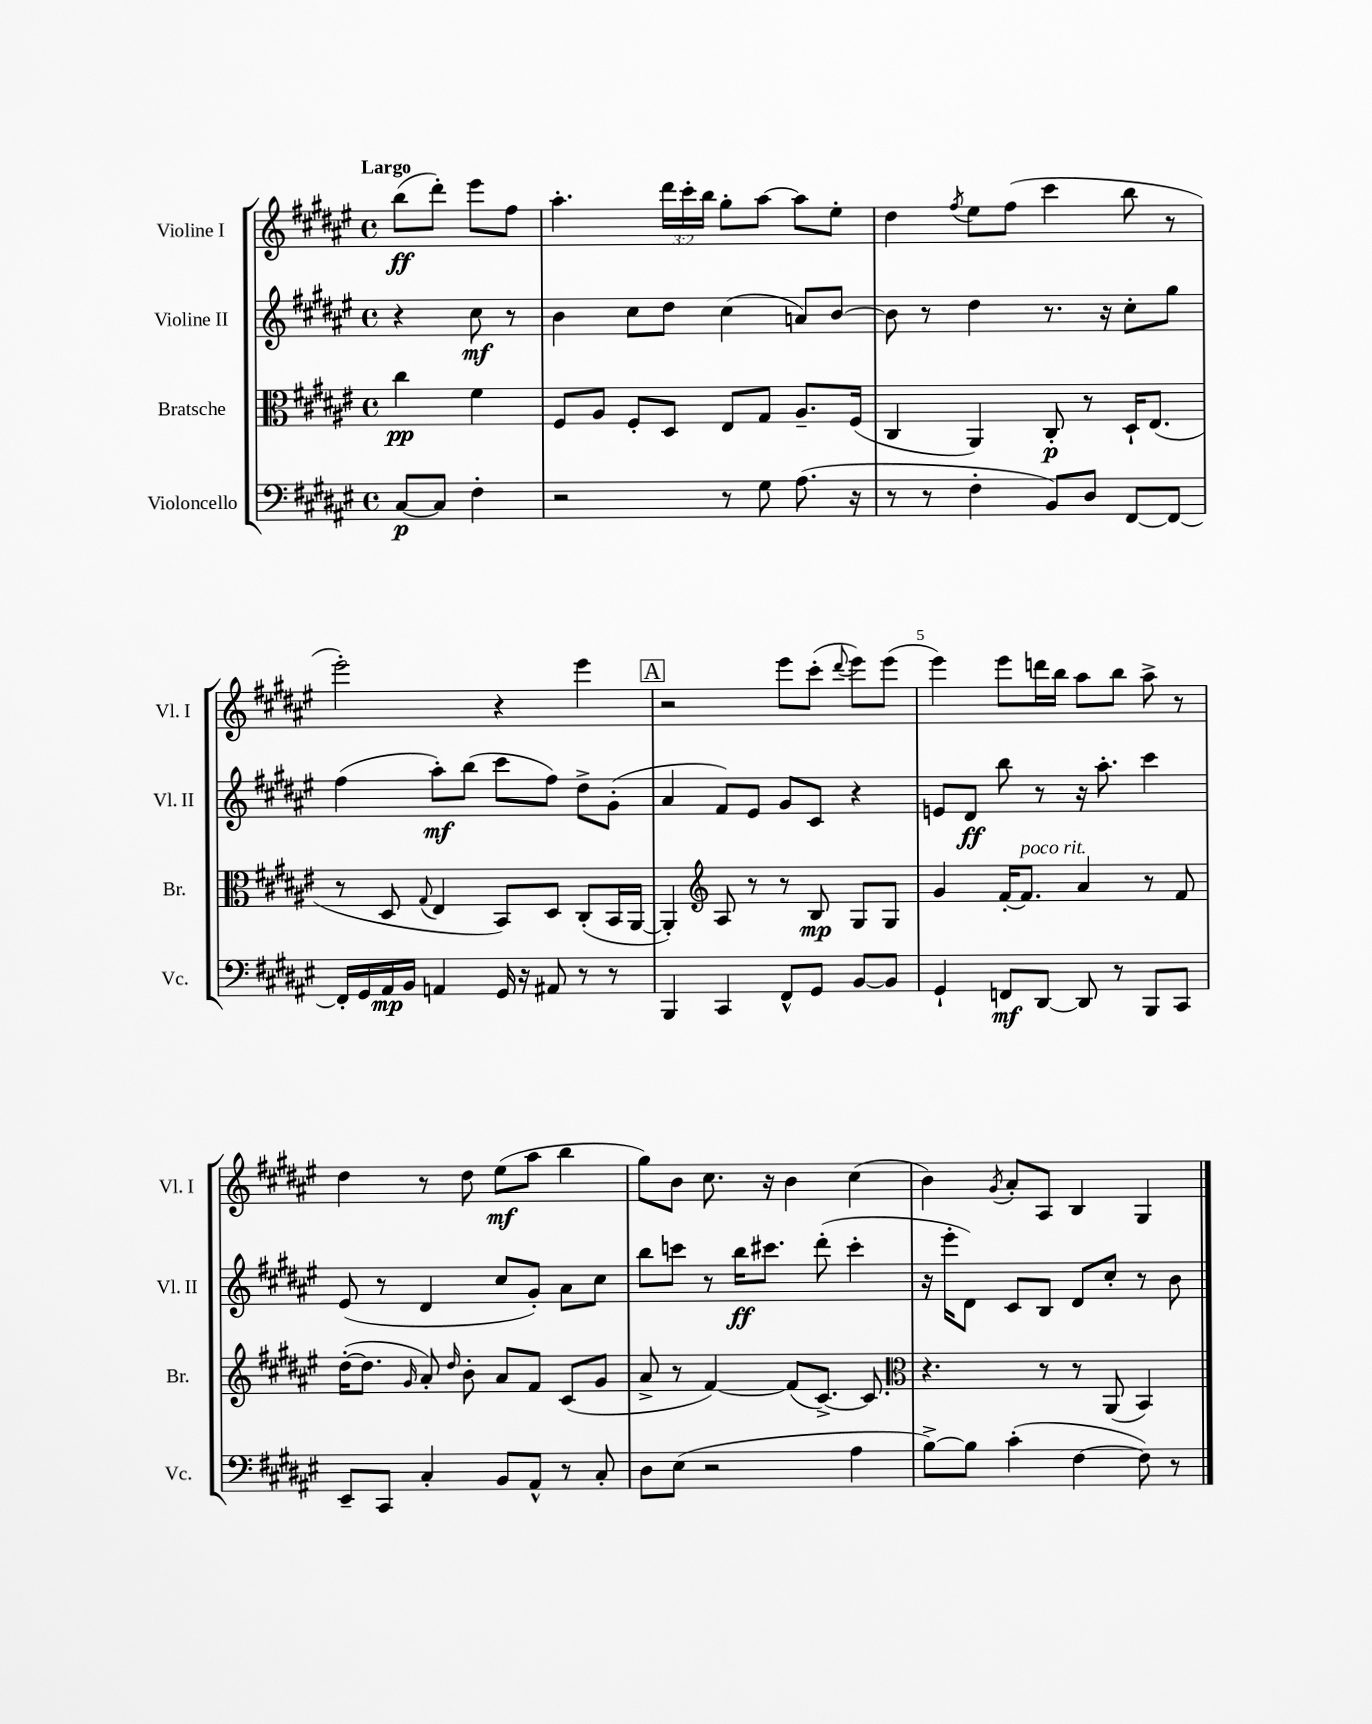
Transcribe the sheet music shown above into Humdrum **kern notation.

**kern	**kern	**kern	**kern
*staff4	*staff3	*staff2	*staff1
*clefF4	*clefC3	*clefG2	*clefG2
*k[f#c#g#d#a#e#]	*k[f#c#g#d#a#e#]	*k[f#c#g#d#a#e#]	*k[f#c#g#d#a#e#]
*M4/4	*M4/4	*M4/4	*M4/4
*met(c)	*met(c)	*met(c)	*met(c)
[8C#	4cc#	4r	(8bb
8C#]	.	.	8ddd#')
4F#'	4f#	8cc#	8eee#
.	.	8r	8ff#
=	=	=	=
2r	8F#	4b	4.aa#'
.	8A#	.	.
.	8F#'	8cc#	.
.	8D#	8dd#	24ddd#
.	.	.	24ccc#'
.	.	.	24bb
8r	8E#	(4cc#	8gg#'
8G#	8G#	.	[8aa#
(8.A#	8.A#~	8a)	8aa#]
.	.	[8b	8ee#'
16r	(16F#	.	.
=	=	=	=
8r	4C#	8b]	4dd#
8r	.	8r	.
.	.	.	8qff#
4F#'	4AA#)	4dd#	8ee#
.	.	.	(8ff#
8BB)	8C#'	8.r	4ccc#
8D#	8r	.	.
.	.	16r	.
[8FF#	16D#`	8cc#'	8bb
.	(8.E#	.	.
8FF#_	.	8gg#	8r
=	=	=	=
16FF#']	8r	(4ff#	2eee#')
16GG#	.	.	.
16AA#	8D#	.	.
16BB	.	.	.
.	8qqG#	.	.
4AA	4E#	8aa#')	.
.	.	(8bb	.
16GG#	8BB)	8ccc#	4r
16r	.	.	.
8AA#	8D#	8ff#)	.
8r	(8C#'	8dd#^	4eee#
8r	16BB	(8g#'	.
.	[16AA#	.	.
=	=	=	=
4BBB	4AA#'])	4a#	2r
*	*clefG2	*	*
4CC#	8A#	8f#)	.
.	8r	8e#	.
8FF#^^	8r	8g#	8eee#
8GG#	8B	8c#	(8ccc#'
.	.	.	8qqddd#
[8BB	8G#	4r	8eee#)
8BB]	8G#	.	(8eee#
=	=	=	=
4GG#`	4g#	8e	4eee#)
.	.	8d#	.
8FF	[16f#'	8bb	8eee#
.	8.f#]	.	.
[8DD#	.	8r	16ddd
.	.	.	16bb
8DD#]	4a#	16r	8aa#
.	.	8.aa#'	.
8r	.	.	8bb
8BBB	8r	4ccc#	8aa#^
8CC#	8f#	.	8r
=	=	=	=
8EE#~	([16dd#'	(8e#	4dd#
.	8.dd#]	.	.
8CC#	.	8r	.
.	16qqg#	.	.
4C#'	8a#')	4d#	8r
.	16qqdd#	.	.
.	8b'	.	8dd#
8BB	8a#	8cc#	(8ee#
8AA#^^	8f#	8g#')	8aa#
8r	(8c#	8a#	4bb
8C#'	8g#	8cc#	.
=	=	=	=
8D#	8a#^	8bb	8gg#)
(8E#	8r	8ccc	8b
2r	[4f#)	8r	8.cc#
.	.	16bb	.
.	.	8.ccc#	16r
.	(8f#]	.	4b
.	[8.c#^)	(8ddd#'	.
4A#	.	4ccc#'	(4cc#
.	8.c#]	.	.
=	=	=	=
*	*clefC3	*	*
[8B^)	4.r	16r	4b)
.	.	16eee#'	.
8B]	.	8d#)	.
.	.	.	8qg#
(4c#'	.	8c#	8a#'
.	8r	8B	8A#
[4F#	8r	8d#	4B
.	(8AA#	8cc#'	.
8F#])	4BB)	8r	4G#
8r	.	8b	.
==	==	==	==
*-	*-	*-	*-
